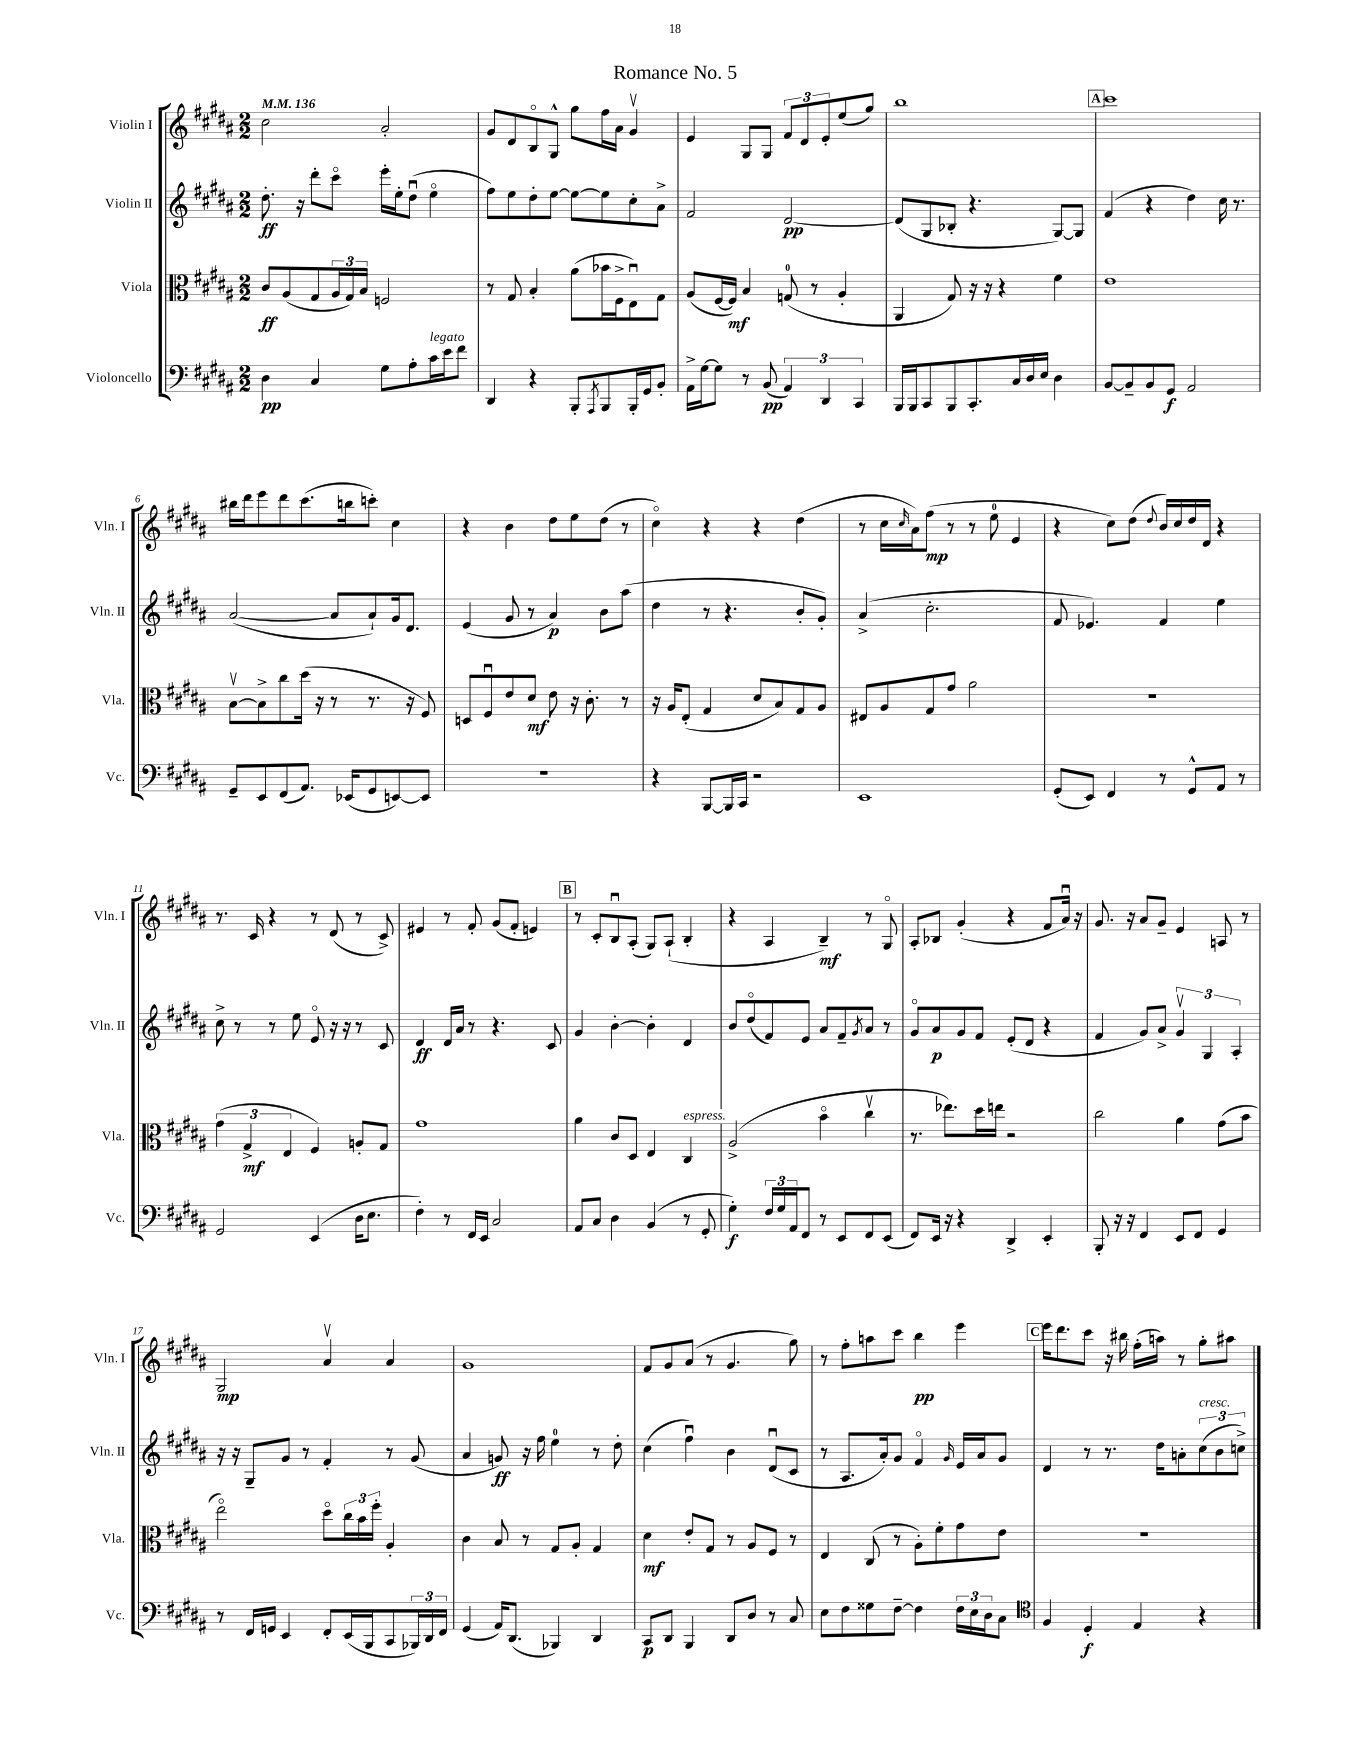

**kern	**kern	**kern	**kern
*staff4	*staff3	*staff2	*staff1
*clefF4	*clefC3	*clefG2	*clefG2
*k[f#c#g#d#a#]	*k[f#c#g#d#a#]	*k[f#c#g#d#a#]	*k[f#c#g#d#a#]
*M2/2	*M2/2	*M2/2	*M2/2
*MM136	*MM136	*MM136	*MM136
4D#\	8c#/L	8.dd#'\	2cc#\
.	(8A#/	.	.
.	.	16r	.
4C#/	8G#/	8ddd#'\L	.
.	24A#/L	8ccc#o\J	.
.	24G#/)	.	.
.	24B/JJ	.	.
8G#\L	2F/	16eee'\LL	2a#'/
.	.	16ee'\J	.
8A#'\	.	(8dd#u\J	.
16c#\L	.	4eeo\	.
16e\J	.	.	.
8f#\J	.	.	.
=	=	=	=
4DD#/	8r	8ff#\L)	8g#/L
.	8G#/	8ee\	8d#/
4r	4B'/	8dd#'\	8Bo/
.	.	[8ee\J	8G#^^/J
8BBB'/L	(8a#\L	8ee\_L	8gg#\L
8qAAA#/	.	.	.
8BBB/	16b-\L	8ee\]	16ff#\L
.	16F#^\J	.	16a#\JJ
16BBB'/L	8Eu\)	8cc#'\	4g#v/
16GG#/J	.	.	.
8BB'/J	8G#\J	8a#^\J	.
=	=	=	=
16AA#^\LL	(8A#/L	2f#/	4e/
[16G#\J	.	.	.
8G#\]J	[16F#/L	.	.
.	16F#/]JJ)	.	.
8r	4B/	.	8G#/L
(8BB/	.	.	8G#/J
6AA#/)	(8G/	[2d#/	12f#/L
.	.	.	12d#/
.	8r	.	.
6DD#/	.	.	12e'/
.	4A#'/	.	(8ee/
6CC#/	.	.	.
.	.	.	8gg#/J)
=	=	=	=
16BBB/LL	4AA#/	(8d#/]L	1bb
16BBB/J	.	.	.
8CC#/	.	8G#/	.
8BBB/	8G#/)	8B-'/J	.
8.CC#'/	16r	4.r	.
.	16r	.	.
.	4r	.	.
16C#/L	.	.	.
16D#/	.	.	.
16E/JJ	.	.	.
4D#\	4f#\	[8G#/L)	.
.	.	8G#/]J	.
=	=	=	=
[8BB/L	1e	(4f#/	1ccc#
8BB~/]	.	.	.
8BB/	.	4r	.
8GG#/J	.	.	.
2AA#/	.	4dd#\)	.
.	.	16cc#\	.
.	.	8.r	.
=	=	=	=
8GG#~/L	[8Bv\L	([2a#/	16bb#\LL
.	.	.	16ddd#\J
8EE/	8B^\]	.	8eee\
(8FF#/	8cc#\	.	8ddd#\
8.AA#/J)	(16dd#\Jk	.	(8.ccc#\
.	16r	.	.
.	8r	8a#/]L	.
(16EE-/LK	.	.	16bb\k
8GG#/	8.r	8a#`/)	8ccc'\J)
[8EE/)	.	16g#/k	4cc#\
.	16r	8.d#/J	.
8EE/]J	8F#/)	.	.
=	=	=	=
1r	8D/L	(4e/	4r
.	8F#u/	.	.
.	8e/	8g#/	4b\
.	8d#/J	8r	.
.	8e\	4a#/)	8dd#\L
.	16r	.	8ee\
.	8.c#'\	.	.
.	.	8b\L	(8dd#\J
.	8r	(8aa#\J	8r
=	=	=	=
4r	16r	4dd#\	4cc#o\)
.	16A#/LK	.	.
.	(8E'/J	.	.
[8BBB/L	4G#/	8r	4r
16BBB/]L	.	4.r	.
16CC#/JJ	.	.	.
2r	8d#/L	.	4r
.	8B/)	.	.
.	8G#/	8b'/L	(4dd#\
.	8A#/J	8g#'/J)	.
=	=	=	=
1EE	8E#/L	(4a#^/	8r
.	8A#/	.	16cc#\LL
.	.	.	16qqcc#/
.	.	.	16a#\J)
.	8G#/	2.cc#'\	(8ff#\J
.	8g#/J	.	8r
.	2a#\	.	8r
.	.	.	8ee\
.	.	.	4e/
=	=	=	=
(8GG#'/L	1r	8f#/	4r
8EE/J)	.	4.e-/)	.
4FF#/	.	.	8cc#\L)
.	.	.	(8dd#\J
.	.	.	8qqdd#/
8r	.	4f#/	16b/LL)
.	.	.	16cc#/
8GG#^^/L	.	.	16dd#/
.	.	.	16d#/JJ
8AA#/J	.	4ee\	4r
8r	.	.	.
=	=	=	=
2GG#/	(6g#\	8cc#^\	8.r
.	.	8r	.
.	6G#^/	.	.
.	.	.	16c#/
.	.	8r	4r
.	6E/	.	.
.	.	8ee\	.
(4EE/	4F#/)	8eo/	8r
.	.	16r	(8d#/
.	.	16r	.
16D#\LK	8A'/L	8r	8r
8.E\J	.	.	.
.	8G#/J	8c#/	8c#^/)
=	=	=	=
4F#'\)	1g#	4d#/	4e#/
8r	.	16d#/LL	8r
.	.	16a#/JJ	.
16FF#/LL	.	8r	8f#'/
16EE/JJ	.	.	.
2C#/	.	4.r	(8g#/L
.	.	.	8f#'/J
.	.	.	4e/)
.	.	8c#/	.
=	=	=	=
8AA#/L	4a#\	4g#/	8r
8C#/J	.	.	8c#'/L
4D#\	8c#/L	[4b'\	8Bu/
.	8D#/J	.	(8A#'/J
(4BB/	4E/	4b'\]	8G#/L)
.	.	.	(8A#`/J
8r	4C#/	4d#/	4B'/
8GG#'/	.	.	.
=	=	=	=
4G#'\)	(2A#^/	8b/L	4r
.	.	(8dd#o/	.
24F#/LL	.	8f#/)	4A#/
24G#/	.	.	.
24AA#/J	.	.	.
8FF#/J	.	8e/J	.
8r	4bo\	8a#/L	4B~/)
8EE/L	.	8f#~/	.
.	.	8qg#/	.
8FF#/	4cc#v\	8a#/J	8r
(8EE/J	.	8r	8G#o/
=	=	=	=
8FF#/L)	8.r	8g#o/L	8A#'/L
16EE/Jk	.	8a#/	8B-/J
16r	8.ee-\L)	.	.
4r	.	8g#/	(4g#'/
.	16dd#\L	8f#/J	.
.	16ee\JJ	.	.
4DD#^/	2r	(8e'/L	4r
.	.	8d#/J	.
4EE'/	.	4r	8f#/L
.	.	.	16a#u/Jk)
.	.	.	16r
=	=	=	=
8BBB'/	2cc#\	4f#/	8.g#/
16r	.	.	.
16r	.	.	16r
4FF#/	.	8g#/L)	8a#/L
.	.	8a#^/J	8g#~/J
8EE/L	4a#\	6g#v/	4e/
8FF#/J	.	.	.
.	.	6G#/	.
4GG#/	(8g#\L	.	8A/
.	.	6A#'/	.
.	8b\J	.	8r
=	=	=	=
8r	2eeo\)	16r	2G#/
.	.	16r	.
16FF#/LL	.	8G#~/L	.
16GG/JJ	.	.	.
4EE/	.	8g#/J	.
.	.	8r	.
8FF#'/L	8dd#o\L	4f#'/	4a#v/
(16EE/L	24cc#\L	.	.
.	24b\	.	.
16BBB/J	.	.	.
.	24ff#'\JJ	.	.
8CC#/	4A#'/	8r	4a#/
24BBB-/L)	.	(8g#/	.
24DD#/	.	.	.
24FF#/JJ	.	.	.
=	=	=	=
(4GG#/	4c#\	4a#/	1g#
16AA#/LK)	8B/	8g/)	.
(8.DD#/J	.	.	.
.	8r	16r	.
.	.	16ff#\	.
4BBB-/)	8G#/L	4ee\	.
.	8A#'/J	.	.
4DD#/	4G#/	8r	.
.	.	8dd#'\	.
=	=	=	=
8CC#/L	4d#\	(4cc#\	8f#/L
8DD#/J	.	.	8g#/
4BBB/	8e'/L	4ff#u\)	(8a#/J
.	8G#/J	.	8r
8DD#/L	8r	4b\	4.g#/
8D#/J	8A#/L	.	.
8r	8F#/J	(8d#u/L	.
8C#/	8r	8c#/J	8gg#\)
=	=	=	=
8E\L	4E/	8r	8r
8F#\	.	8.A#/L	8ff#'\L
8G##\	(8C#/	.	8aa\
.	.	16a#'/k)	.
[8F#~\J	8r	8g#/J	8ccc#\J
4F#\]	8A#'\L)	4f#o/	4bb\
.	8f#'\	.	.
.	.	16qqg#/	.
24F#\LL	8g#\	16e/LL	4eee\
24E\	.	.	.
.	.	16a#/J	.
24D#\J	.	.	.
8C#\J	8e\J	8g#/J	.
=	=	=	=
*clefC4	*	*	*
4F#/	1r	4d#/	16eee\LK
.	.	.	8.ddd#\
4D#'/	.	8r	8ccc#\J
.	.	8.r	16r
.	.	.	16bb#\
4E/	.	.	(16ff#'\LL
.	.	16dd#\LK	16aa\JJ)
.	.	8a'\	8r
4r	.	(12cc#\	8gg#'\L
.	.	12b\	.
.	.	.	8aa#\J
.	.	12cc^\J)	.
==	==	==	==
*-	*-	*-	*-
